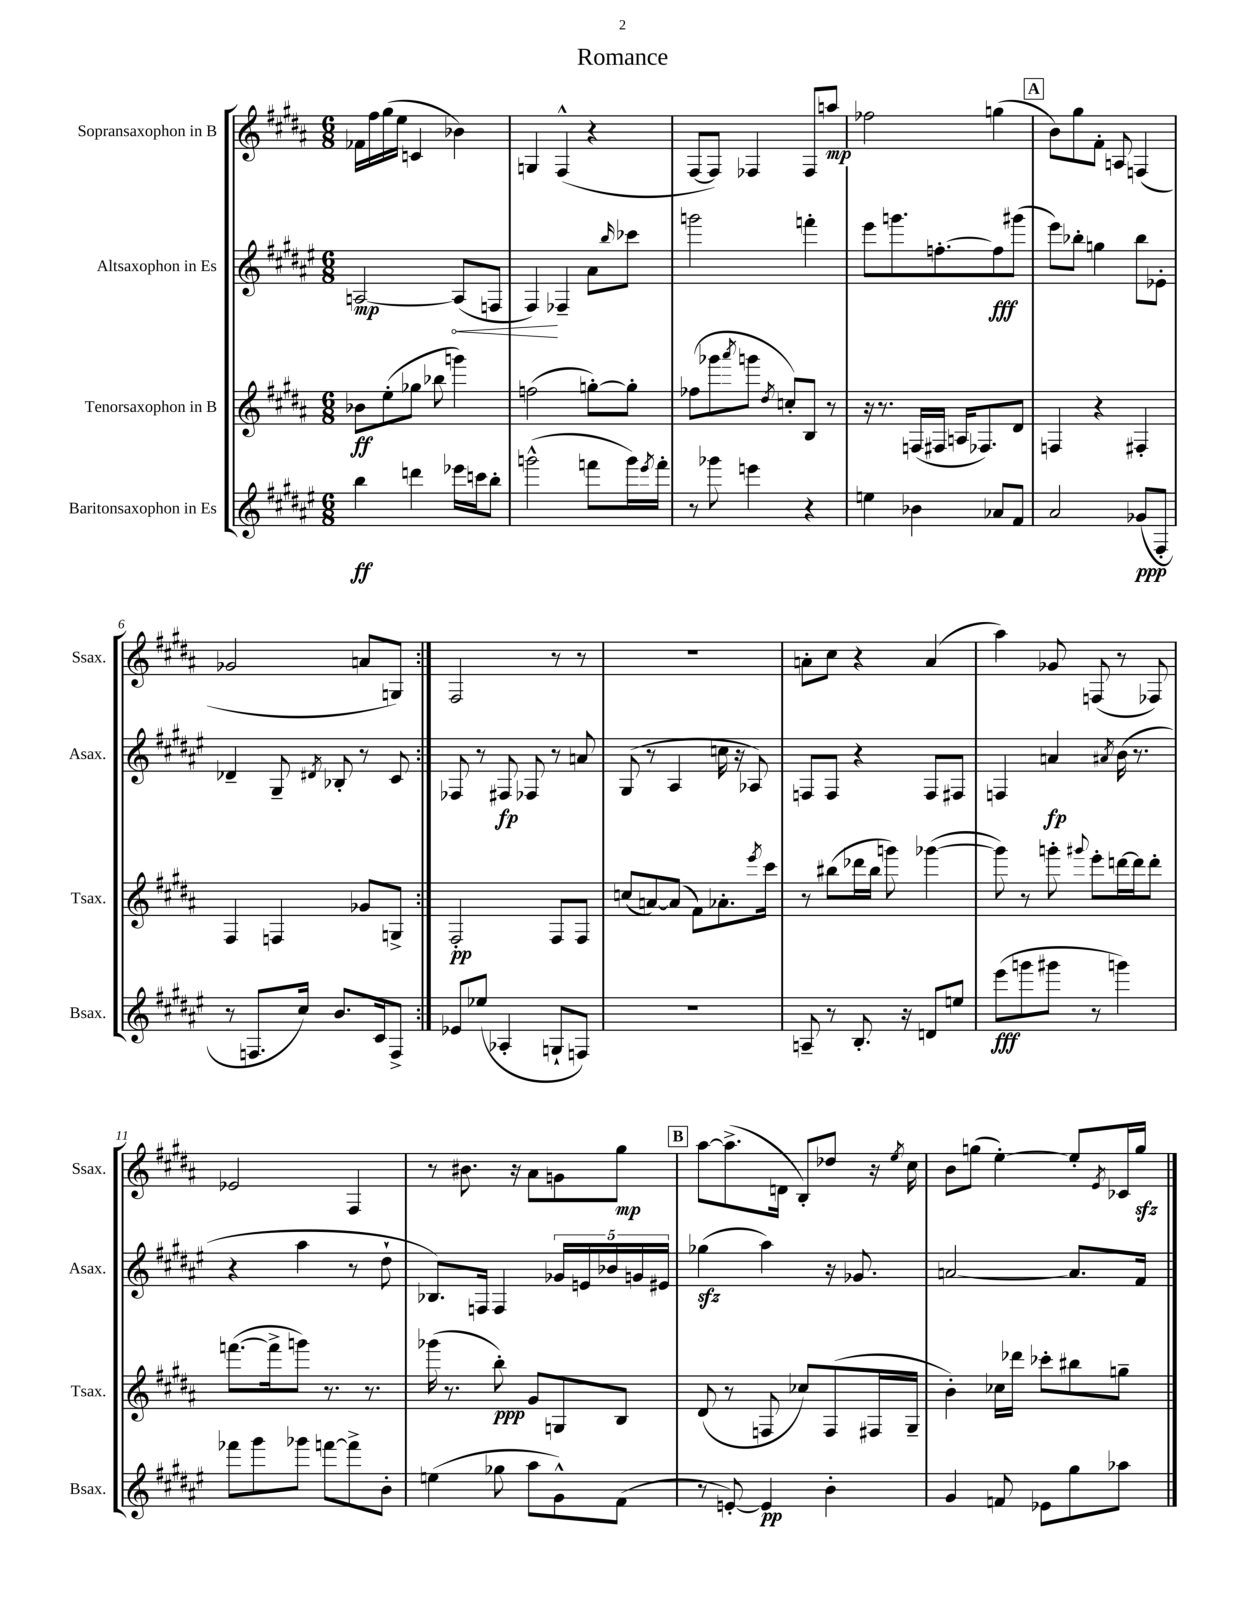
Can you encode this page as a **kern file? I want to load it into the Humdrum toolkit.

**kern	**kern	**kern	**kern
*staff4	*staff3	*staff2	*staff1
*clefG2	*clefG2	*clefG2	*clefG2
*k[f#c#g#d#a#e#]	*k[f#c#g#d#a#]	*k[f#c#g#d#a#e#]	*k[f#c#g#d#a#]
*M6/8	*M6/8	*M6/8	*M6/8
4bb	8b-	[2A	16f-
.	.	.	16ff#
.	(8ee'	.	(16gg#
.	.	.	16ee
4ddd	8gg-	.	4c
.	8bb-	.	.
16eee-	4ggg)	(8A]	4b-)
16ccc	.	.	.
8bb'	.	8F	.
=	=	=	=
(2ggg^^	(2ff	4F#)	4G
.	.	4F-~	(4F#^^
8fff	[8gg')	8a#	4r
.	.	16qqbb	.
16ggg)	8gg']	8ccc-	.
8qeee#	.	.	.
16fff'	.	.	.
=	=	=	=
8r	(8ff-	2ggg	[8F#
8ggg-	8ggg-	.	8F#])
.	8qaaa#	.	.
4eee	8ggg	.	4F-
.	8qdd#	.	.
.	8cc')	.	.
4r	8B	4fff'	8F-
.	8r	.	8aa
=	=	=	=
4ee	16r	8eee#	2ff-
.	8.r	.	.
.	.	8.ggg	.
4b-	(16F	.	.
.	16F#	[8.ff'	.
.	16A	.	.
.	8.F-)	.	.
8a-	.	8ff]	(4gg
8f#	8d#	(8ggg#	.
=	=	=	=
2a#	4F	8eee#)	8b)
.	.	8bb-'	8gg#
.	4r	4gg	8f#'
.	.	.	8A
(8g-	4F#'	8bb-	(4F
8F#'	.	8e-'	.
=	=	=	=
8r	4F#	4d-~	2g-
8.F	.	.	.
.	4F	8G#~	.
16cc#)	.	.	.
.	.	8qd#	.
8.b	.	8B-'	.
.	8g-	8r	8a
16c#	.	.	.
8F^	8G^	8c#	8G)
=:|!	=:|!	=:|!	=:|!
8e-	2F#'	8F-	2F#
(8ee-	.	8r	.
4A-'	.	8F#	.
.	.	8F-	.
8G`	8F#	8r	8r
8F)	8F#	8a	8r
=	=	=	=
2.r	(8cc	(8G#	2.r
.	[8a)	8r	.
.	(8a]	4A#	.
.	8f#)	.	.
.	8.a-'	16cc	.
.	.	16r	.
.	.	8A-)	.
.	8qeee	.	.
.	16ccc#	.	.
=	=	=	=
8A~	8r	8F	8a'
8r	(8bb#	8F	8cc#
8.B'	16ddd-	4r	4r
.	16bb#	.	.
.	8ggg)	.	.
16r	.	.	.
8d	([4ggg-	8F	(4a
8ee	.	8F#	.
=	=	=	=
(8eee#	8ggg-])	4F	4aa#)
8ggg	8r	.	.
8ggg#	8ggg'	4a	8g-
.	8qqggg#	.	.
8r	8eee'	.	(8F
.	.	8qa#	.
4ggg)	[16ddd	(16b	8r
.	16ddd]	8.r	.
.	8ddd'	.	8F-)
=	=	=	=
8fff-	([8.fff	4r	2e-
8ggg#	.	.	.
.	16fff^]	.	.
8ggg-	8ggg)	4aa#	.
[8fff	8.r	.	.
8fff^]	.	8r	4F#
.	8.r	.	.
8b'	.	8dd#`	.
=	=	=	=
(4ee	(16ggg-	8.B-)	8r
.	8.r	.	.
.	.	.	8.b#
.	.	16F	.
8gg-	8bb')	4F	.
.	.	.	16r
8aa#	8g#	.	8a#
8g#^^)	8G	20g-	8g
.	.	20e	.
.	.	20b-	.
(8f#	8B	.	8gg#
.	.	20g	.
.	.	20e#	.
=	=	=	=
8r	(8d#	(4gg-	[8aa#
[8e')	8r	.	(8.aa#^]
4e]	8F	4aa#)	.
.	.	.	16d
.	8cc-)	.	8B')
4b'	(8F	16r	8dd-
.	.	8.g-	.
.	16F#	.	16r
.	.	.	8qee
.	16G#~	.	16cc#
=	=	=	=
4g#	4b')	[2a	8b
.	.	.	(8gg
8f	16cc-	.	[4ee')
.	16ddd-	.	.
8e-	8ccc-'	.	.
8gg#	8bb#	8.a]	8ee']
.	.	.	8qe
8aa-	8gg~	.	16c-
.	.	16f#	16gg
==	==	==	==
*-	*-	*-	*-
